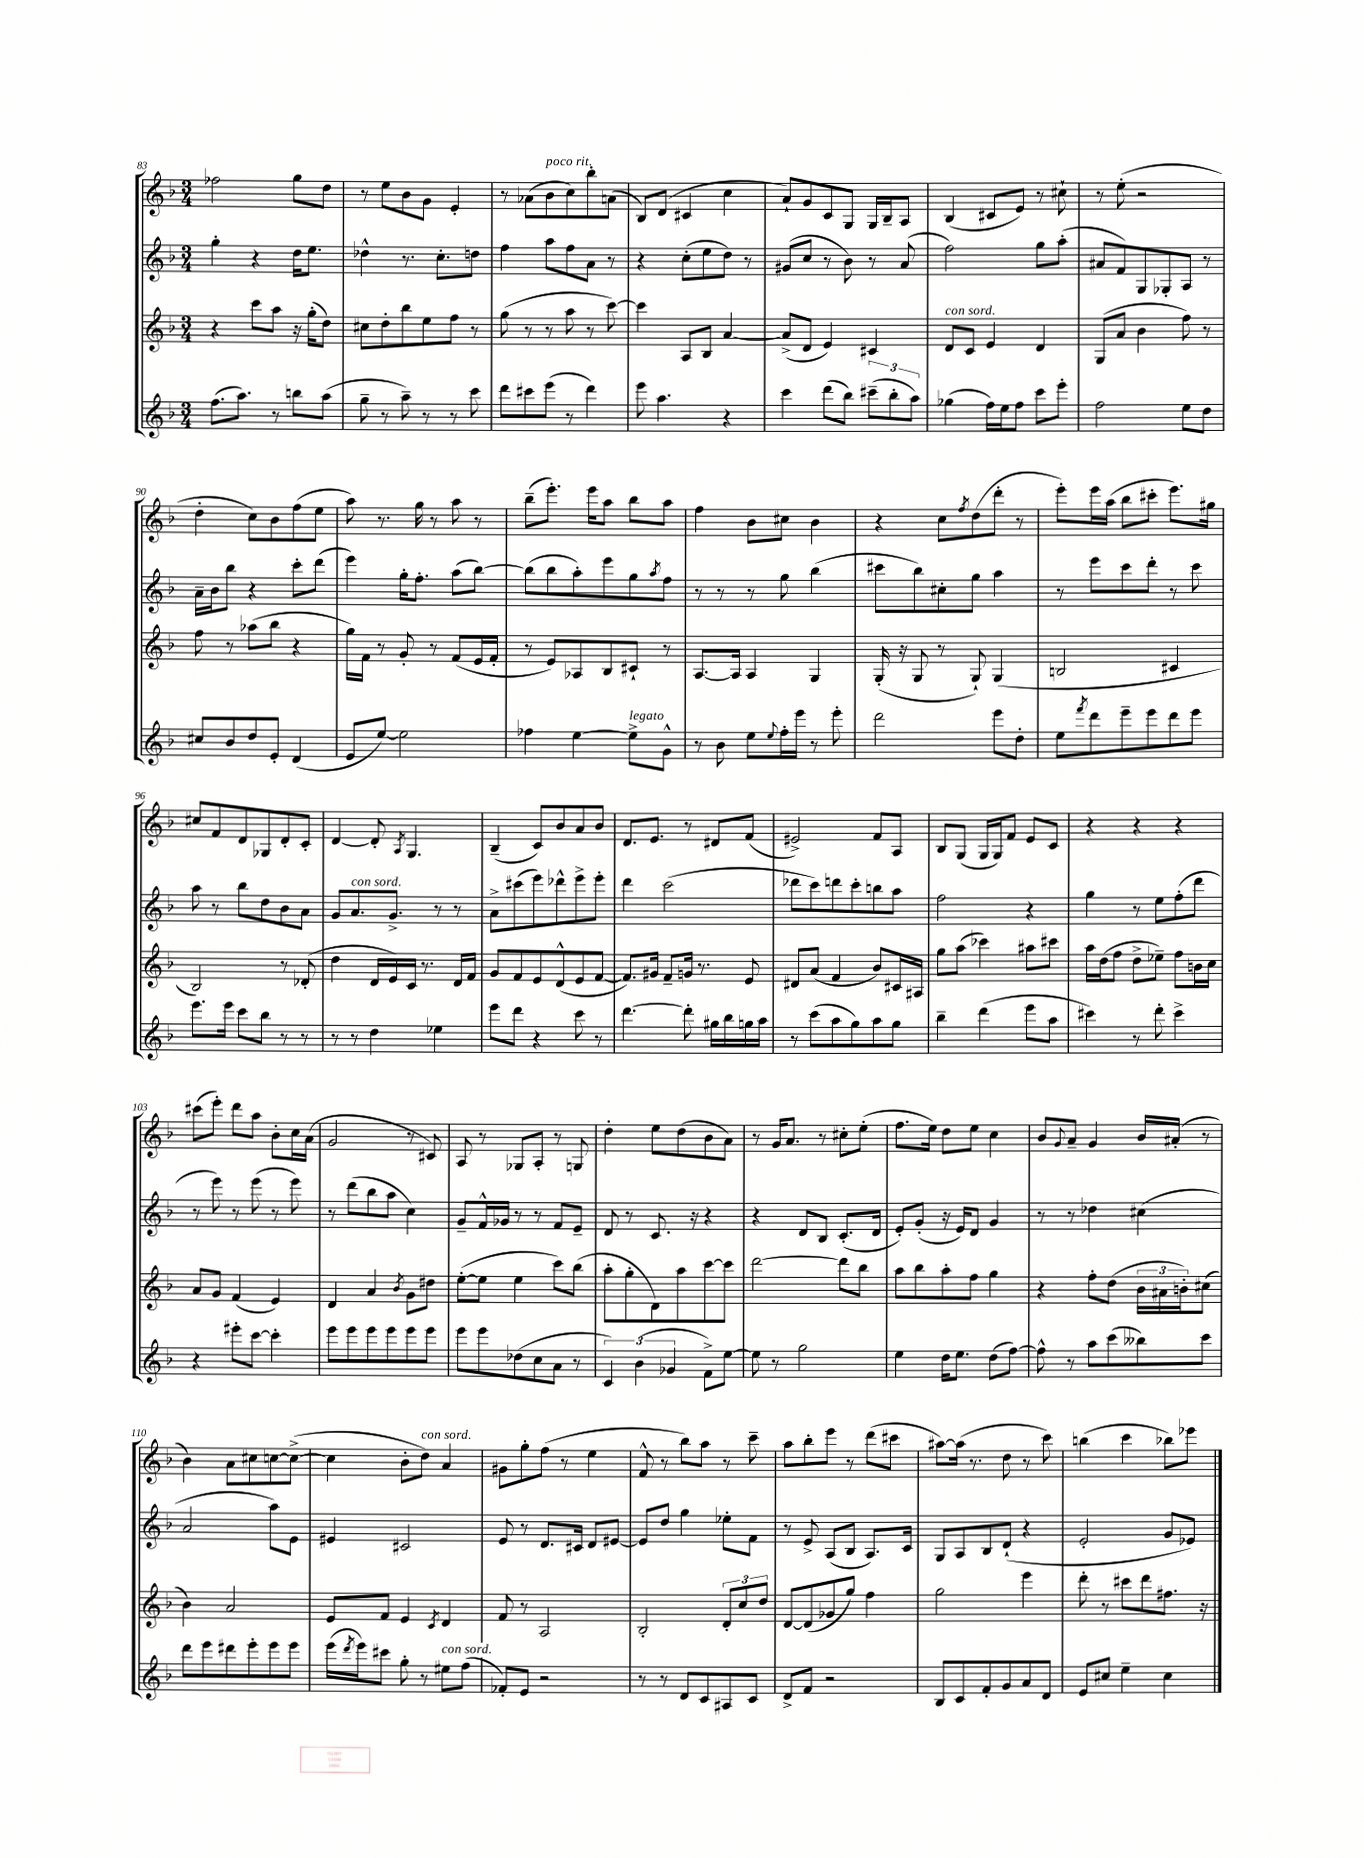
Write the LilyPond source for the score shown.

<<
\new StaffGroup <<
\new Staff = "s0" {
    \clef treble \key f \major \numericTimeSignature \time 3/4
    fes''2 g''8 d''8 |
    r8 e''8 bes'8 g'8 e'4-. |
    r8 aes'8( bes'8^\markup { \italic "poco rit." } c''8) bes''8-. a'8( |
    bes8) d'8( cis'4 c''4 |
    a'8-!) g'8 c'8 g8 g16 bes16-- a8 |
    bes4( cis'8 e'8) r8 cis''8-! |
    r8 e''8-.( r2 |
    d''4-. c''8) bes'8 f''8( e''8 |
    a''8) r8. g''16 r8 a''8 r8 |
    bes''8--( e'''8.-.) e'''16 a''8 bes''8 a''8 |
    f''4 bes'8 cis''8 bes'4 |
    r4 c''8 \acciaccatura { f''8 } d''8( d'''8-. r8 |
    e'''8-.) e'''16 a''16( bes''8 cis'''8-. e'''8.) gis''16 |
    cis''8 f'8 d'8 ges8 d'8-. c'8-. |
    d'4~ d'8-. \acciaccatura { a8 } g4. |
    bes4--( c'8) bes'8 a'8 bes'8 |
    d'8. e'8. r8 dis'8 f'8( |
    eis'2->) f'8 a8 |
    bes8 g8( g16 g16) f'8 e'8 c'8 |
    r4 r4 r4 |
    cis'''8( e'''8-.) d'''8 a''8 bes'8-. c''16 a'16( |
    g'2 r8 cis'8) |
    a8 r8 ges8 a8-. r8 g8 |
    d''4-. e''8 d''8( bes'8 a'8) |
    r8 g'16 a'8. r8 cis''8-. e''8-.( |
    f''8. e''16) d''8 e''8 c''4 |
    bes'8 \appoggiatura { g'8 } a'8-- g'4 bes'16 ais'16-.( r8 |
    bes'4) a'8 cis''8 c''8~ c''8~->( |
    c''4 bes'8-. d''8^\markup { \italic "con sord." }) a'4 |
    gis'8 g''8-. f''8( r8 e''4 |
    f'8-^ r8 bes''8) a''8 r8 c'''8-- |
    a''8 bes''8-. e'''8 r8 d'''8( cis'''8 |
    ais''8~) ais''16( r8. d''8 r8 c'''8) |
    b''4( c'''4 bes''8) ees'''8 \bar "|." |
}
\new Staff = "s1" {
    \clef treble \key f \major \numericTimeSignature \time 3/4
    g''4-. r4 d''16 e''8. |
    des''4-^ r8. c''8.-. d''8 |
    f''4 a''8 f''8 a'8 r8 |
    r4 c''8-.( e''8 d''8) r8 |
    gis'8( c''8 r8 bes'8) r8 a'8( |
    f''2) g''8 a''8-.( |
    ais'8 f'8) g8 ges8-. a8 r8 |
    a'16-- bes'16 bes''8 r4 c'''8-. d'''8( |
    e'''4) g''16-. f''8.-. a''8( bes''8~) |
    bes''8( bes''8 a''8-.) e'''8 g''8 \acciaccatura { a''8 } f''8 |
    r8 r8 r8 g''8 bes''4( |
    cis'''8 bes''8) cis''8-. g''8 a''4 |
    r8 e'''8 c'''8 d'''8-. r8 c'''8 |
    a''8 r8 bes''8 d''8 bes'8 a'8 |
    g'8 a'8.^\markup { \italic "con sord." } g'8.-> r8 r8 |
    a'8-> cis'''8( e'''8) des'''8-^ e'''8-> e'''8-. |
    d'''4 c'''2( |
    des'''8 c'''8) d'''8 c'''8-. b''8 a''8 |
    f''2 r4 |
    g''4 r8 e''8 f''8-.( d'''8 |
    r8 e'''8) r8 e'''8( r8 e'''8) |
    r8 d'''8( bes''8 a''8 c''4) |
    g'8-- f'16-^ ges'16 r8 r8 f'8 e'8-- |
    d'8 r8 c'8. r16 r4 |
    r4 d'8 bes8 c'8.-.( d'16 |
    e'8-.) g'8-.( r16 e'16) d'8 g'4 |
    r8 r8 des''4 cis''4( |
    a'2 a''8) e'8 |
    eis'4 cis'2 |
    e'8 r8 d'8. cis'16 d'8 eis'8~ |
    eis'8 d''8 g''4 ees''8-. f'8 |
    r8 e'8-> a8( bes8 a8.) c'16 |
    g8 a8 bes8 d'8-!( r4 |
    e'2-. g'8 ees'8) \bar "|." |
}
\new Staff = "s2" {
    \clef treble \key f \major \numericTimeSignature \time 3/4
    r4 c'''8 a''8 r16 g''16-.( d''8) |
    cis''8 d''8-. bes''8 e''8 f''8 r8 |
    g''8( r8 r8 a''8 r8 c'''8~) |
    c'''4 a8 bes8 a'4~ |
    a'8->( d'8 e'4) cis'4 |
    d'8^\markup { \italic "con sord." } c'8 e'4 d'4 |
    g8( a'8 bes'4 f''8) r8 |
    f''8 r8 aes''8( bes''8 r4 |
    g''16) f'16 r8 g'8-. r8 f'8( e'16 f'16-. |
    r8 e'8) aes8 bes8 cis'8-! r8 |
    a8.~ a16 a4 g4 |
    g16-.( r16 g8 r8 g8-!) g4( |
    b2 cis'4 |
    bes2) r8 des'8-.( |
    d''4 d'16 e'16) c'16 r8. d'16 f'16 |
    g'8 f'8 e'8 d'8-^( e'8 f'8~ |
    f'8.) gis'16 f'8-- g'16 r8. e'8 |
    dis'8 a'8( f'4 bes'8) cis'16 ais16 |
    g''8 a''8( ces'''4) ais''8 cis'''8 |
    a''16 d''16( f''8 d''8-> ees''8--) f''8 b'16 c''16 |
    a'8 g'8 f'4( e'4) |
    d'4 a'4 \acciaccatura { bes'8 } g'8 dis''8 |
    e''8~-.( e''8 e''4 c'''8) bes''8( |
    a''8-. g''8-. d'8) a''8 c'''8~ c'''8 |
    d'''2~ d'''8 bes''8 |
    a''8 bes''8 a''8-. f''8 g''4 |
    r4 f''8-. d''8( \tuplet 3/2 { bes'16 ais'16 b'16-.) } cis''8( |
    bes'4) a'2 |
    e'8 f'8 e'4 \acciaccatura { c'8 } d'4 |
    f'8 r8 a2 |
    bes2-. \tuplet 3/2 { d'8-. c''8 d''8 } |
    d'8~ d'8( ges'8 g''8) f''4 |
    g''2 e'''4 |
    d'''8-. r8 cis'''8 d'''8 fis''8. r16 \bar "|." |
}
\new Staff = "s3" {
    \clef treble \key f \major \numericTimeSignature \time 3/4
    f''8.( a''8.) r8 b''8 a''8( |
    g''8-- r8 a''8--) r8 r8 c'''8 |
    d'''8 cis'''8 e'''8( r8 d'''4) |
    e'''8 a''4. r4 |
    c'''4 d'''8( bes''8) \tuplet 3/2 { cis'''8--( bes''8-. a''8) } |
    ges''4( f''16) e''16 f''8 c'''8 e'''8-. |
    f''2 e''8 d''8 |
    cis''8 bes'8 d''8 e'8-. d'4( |
    e'8 e''8~) e''2 |
    fes''4 e''4~ e''8->^\markup { \italic "legato" } g'8-^ |
    r8 bes'8 e''8 \appoggiatura { e''8 } f''16-. e'''16 r8 e'''8-. |
    d'''2 e'''8 d''8-. |
    e''8 \acciaccatura { f'''8 } d'''8 e'''8-- e'''8 d'''8 e'''8 |
    e'''8. e'''16 c'''8 bes''8 r8 r8 |
    r8 r8 d''4 ees''4 |
    e'''8 d'''8 r4 c'''8 r8 |
    d'''4.~ d'''8-. gis''16 bes''16 g''16 a''16 |
    r8 c'''8( a''8 g''8) a''8 g''8 |
    bes''4-- d'''4( e'''8 a''8 |
    cis'''4) r8 d'''8-. cis'''4-> |
    r4 eis'''8-. c'''8~ c'''4-. |
    e'''8 e'''8 e'''8 e'''8 e'''8 e'''8 |
    e'''8 e'''8 des''8( c''8 a'8 r8 |
    \tuplet 3/2 { c'4) bes'4( ges'4 } f'8->) e''8~ |
    e''8 r8 g''2 |
    e''4 d''16 e''8. d''8( f''8~) |
    f''8-^ r8 a''8 c'''8( beses''8) c'''8 |
    d'''8 e'''8 dis'''8 e'''8-. e'''8 e'''8 |
    e'''16( \acciaccatura { d'''8 } e'''16) cis'''8 g''8-. r8 eis''8^\markup { \italic "con sord." } f''8( |
    fes'8-.) e'8 r2 |
    r8 r8 d'8 c'8 ais8 c'8 |
    d'8-> f'8 r2 |
    bes8 c'8 f'8-. g'8 a'8 d'8 |
    e'8 cis''8 e''4-- cis''4 \bar "|." |
}
>>
>>
\layout { \context { \Score currentBarNumber = #83 } }
